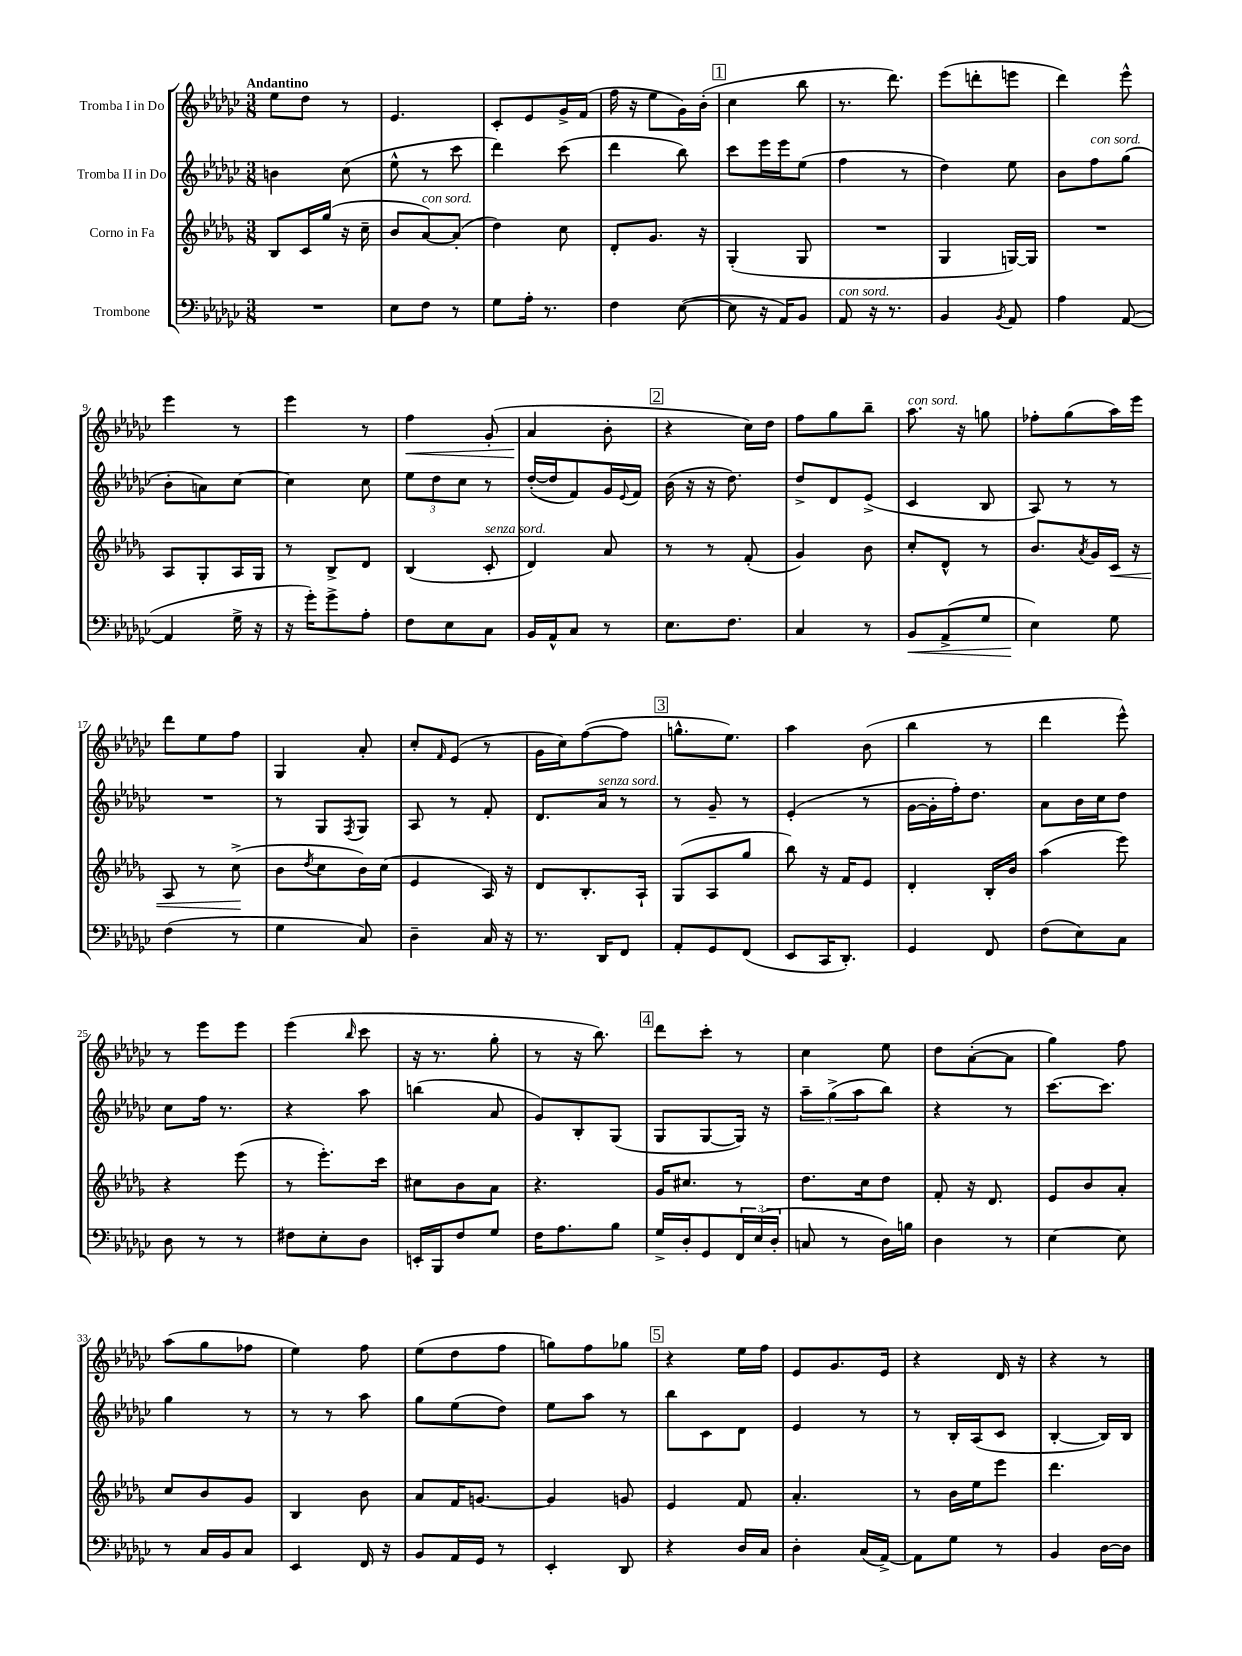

**kern	**kern	**kern	**kern
*staff4	*staff3	*staff2	*staff1
*clefF4	*clefG2	*clefG2	*clefG2
*k[b-e-a-d-g-c-]	*k[b-e-a-d-g-]	*k[b-e-a-d-g-c-]	*k[b-e-a-d-g-c-]
*M3/8	*M3/8	*M3/8	*M3/8
4.r	8B-/L	4b\	8ee-\L
.	16c/L	.	8dd-\J
.	(16gg-/JJ	.	.
.	16r	(8cc-\	8r
.	16cc~\	.	.
=	=	=	=
8E-\L	8b-/L	8ee-^^\	4.e-/
8F\J	[8a-/)	8r	.
8r	(8a-'/]J	8ccc-\	.
=	=	=	=
8G-\L	4dd-\)	4ddd-\)	8c-'/L
16A-'\Jk	.	.	8e-/
8.r	.	.	.
.	8cc\	(8ccc-\	16g-^/L
.	.	.	(16f/JJ
=	=	=	=
4F\	8d-'/L	4ddd-\	16ff\
.	.	.	16r
.	8.g-/J	.	8ee-\L
([8E-\	.	8bb-\)	16g-\L)
.	16r	.	(16b-'\JJ
=	=	=	=
8E-\]	(4G-'/	8ccc-\L	4cc-\
16r	.	16eee-\L	.
16AA-/LK)	.	16eee-\J	.
8BB-/J	8G-/	(8ee-\J	8bb-\
=	=	=	=
8AA-/	4.r	4ff\	8.r
16r	.	.	.
8.r	.	.	8.ddd-\)
.	.	8r	.
=	=	=	=
4BB-/	4G-/	4dd-\)	(8eee-\L
.	.	.	8ddd'\
8qBB-/	.	.	.
8AA-/	[16G/LL)	8ee-\	8eee\J
.	16G/]JJ	.	.
=	=	=	=
4A-\	4.r	8b-\L	4ddd-\)
.	.	8ff\	.
([8AA-/	.	(8gg-\J	8eee-^^\
=	=	=	=
4AA-/]	8A-/L	8b-'\L	4eee-\
.	8G-'/	8a\)	.
16G-^\	16A-/L	[8cc-\J	8r
16r	16G-/JJ	.	.
=	=	=	=
16r	8r	4cc-\]	4eee-\
16g-'\LK)	.	.	.
8g-^\	8B-^/L	.	.
8A-'\J	8d-/J	8cc-\	8r
=	=	=	=
8F\L	(4B-/	12ee-\L	4ff\
.	.	12dd-\	.
8E-\	.	.	.
.	.	12cc-\J	.
8C-\J	8c'/	8r	(8g-'/
=	=	=	=
16BB-/LL	4d-/)	([16dd-'/LL	4a-/
16AA-^^/J	.	16dd-/]J	.
8C-/J	.	8f/)	.
8r	8a-/	16g-/L	8b-'\
.	.	8qqe-/	.
.	.	16f/JJ	.
=	=	=	=
8.E-\L	8r	(16b-\	4r
.	.	16r	.
.	8r	16r	.
8.F\J	.	8.dd-\)	.
.	(8f'/	.	16cc-\LL)
.	.	.	16dd-\JJ
=	=	=	=
4C-/	4g-/)	8dd-^/L	8ff\L
.	.	8d-/	8gg-\
8r	8b-\	(8e-^/J	8bb-~\J
=	=	=	=
8BB-/L	8cc'/L	4c-/	8.aa-\
(8AA-^/	8d-^^/J	.	.
.	.	.	16r
8G-/J	8r	8B-/	8gg\
=	=	=	=
4E-\)	8.b-/L	8A-/)	8ff-'\L
.	.	8r	(8gg-\
.	8qa-/	.	.
.	16g-/L	.	.
8G-\	16c/JJ	8r	16aa-\L)
.	16r	.	16eee-\JJ
=	=	=	=
(4F\	8A-/	4.r	8ddd-\L
.	8r	.	8ee-\
8r	(8cc^\	.	8ff\J
=	=	=	=
4G-\	8b-\L	8r	4G-/
.	8qdd-/	.	.
.	8cc\	8G-/L	.
.	.	8qF/	.
8C-/)	16b-\L)	8G-/J	8a-'/
.	(16cc\JJ	.	.
=	=	=	=
4D-~\	4e-/	8A-/	8cc-'/L
.	.	.	16qqf/
.	.	8r	(8e-/J
16C-/	16A-/)	8f'/	8r
16r	16r	.	.
=	=	=	=
8.r	8d-/L	8.d-/L	16g-\LL
.	.	.	16cc-\J)
.	8.B-'/	.	([8ff\
16DD-/LK	.	16a-/Jk	.
8FF/J	.	8r	8ff\]J
.	16A-`/Jk	.	.
=	=	=	=
8AA-'/L	(8G-/L	8r	8.gg^^\L
8GG-/	8A-/	8g-~/	.
.	.	.	8.ee-\J)
(8FF/J	8gg-/J	8r	.
=	=	=	=
8EE-/L	8bb-\)	(4e-'/	4aa-\
16CC-/K	16r	.	.
8.DD-'/J)	16f/LK	.	.
.	8e-/J	8r	(8b-\
=	=	=	=
4GG-/	4d-'/	[16g-\LL	4bb-\
.	.	16g-'\]	.
.	.	16ff'\J)	.
.	.	8.dd-\J	.
8FF/	16B-'/LL	.	8r
.	16b-/JJ	.	.
=	=	=	=
(8F\L	(4aa-\	8a-\L	4ddd-\
8E-\)	.	16b-\L	.
.	.	16cc-\J	.
8C-\J	8eee-\)	8dd-\J	8eee-^^\)
=	=	=	=
8D-\	4r	8cc-\L	8r
8r	.	16ff\Jk	8eee-\L
.	.	8.r	.
8r	(8eee-\	.	8eee-\J
=	=	=	=
8F#\L	8r	4r	(4eee-\
8E-'\	8.eee-'\L)	.	.
.	.	.	16qqbb-/
8D-\J	.	8aa-\	8ccc-\
.	16ccc\Jk	.	.
=	=	=	=
16EE'/LL	8cc#\L	(4bb\	16r
16BBB-/J	.	.	8.r
8F/	8b-\	.	.
8G-/J	8a-\J	8a-/	8gg-'\
=	=	=	=
16F\LK	4.r	8g-/L)	8r
8.A-\	.	.	.
.	.	8B-'/	16r
.	.	.	8.bb-\)
8B-\J	.	(8G-/J	.
=	=	=	=
16G-^/LL	16g-/LK	8G-/L	8ddd-\L
16D-'/J	8.cc#/J	.	.
8GG-/	.	[8G-/	8ccc-'\J
24FF/L	8r	16G-/]Jk)	8r
(24E-/	.	.	.
.	.	16r	.
24D-'/JJ	.	.	.
=	=	=	=
8C/	8.dd-\L	12aa-~\L	4cc-\
.	.	(12gg-^\	.
8r	.	.	.
.	.	12aa-\	.
.	16cc\k	.	.
16D-\LL)	8dd-\J	8bb-\J)	8ee-\
16B\JJ	.	.	.
=	=	=	=
4D-\	8f'/	4r	8dd-\L
.	16r	.	([8a-'\
.	8.d-/	.	.
8r	.	8r	8a-\]J
=	=	=	=
[4E-\	8e-/L	[8.ccc-\L	4gg-\)
.	8b-/	.	.
.	.	8.ccc-\]J	.
8E-\]	8a-'/J	.	8ff\
=	=	=	=
8r	8cc/L	4gg-\	(8aa-\L
16C-/LL	8b-/	.	8gg-\
16BB-/J	.	.	.
8C-/J	8g-/J	8r	8ff-\J
=	=	=	=
4EE-/	4B-/	8r	4ee-\)
.	.	8r	.
16FF/	8b-\	8aa-\	8ff\
16r	.	.	.
=	=	=	=
8BB-/L	8a-/L	8gg-\L	(8ee-\L
16AA-/L	16f/K	(8ee-\	8dd-\
16GG-/JJ	[8.g/J	.	.
8r	.	8dd-\J)	8ff\J
=	=	=	=
4EE-'/	4g/]	8ee-\L	8gg\L)
.	.	8aa-\J	8ff\
8DD-/	8g/	8r	8gg-\J
=	=	=	=
4r	4e-/	8bb-\L	4r
.	.	8c-\	.
16D-/LL	8f/	8d-\J	16ee-\LL
16C-/JJ	.	.	16ff\JJ
=	=	=	=
4D-'\	4.a-'/	4e-/	8e-/L
.	.	.	8.g-/
(16C-/LL	.	8r	.
[16AA-^/JJ)	.	.	16e-/Jk
=	=	=	=
8AA-\]L	8r	8r	4r
8G-\J	16b-\LL	16B-'/LL	.
.	16ee-\J	(16A-/J	.
8r	8eee-\J	8c-/J	16d-/
.	.	.	16r
=	=	=	=
4BB-/	4.ddd-\	[4B-'/	4r
[16D-\LL	.	16B-/]LL)	8r
16D-\]JJ	.	16B-/JJ	.
==	==	==	==
*-	*-	*-	*-
